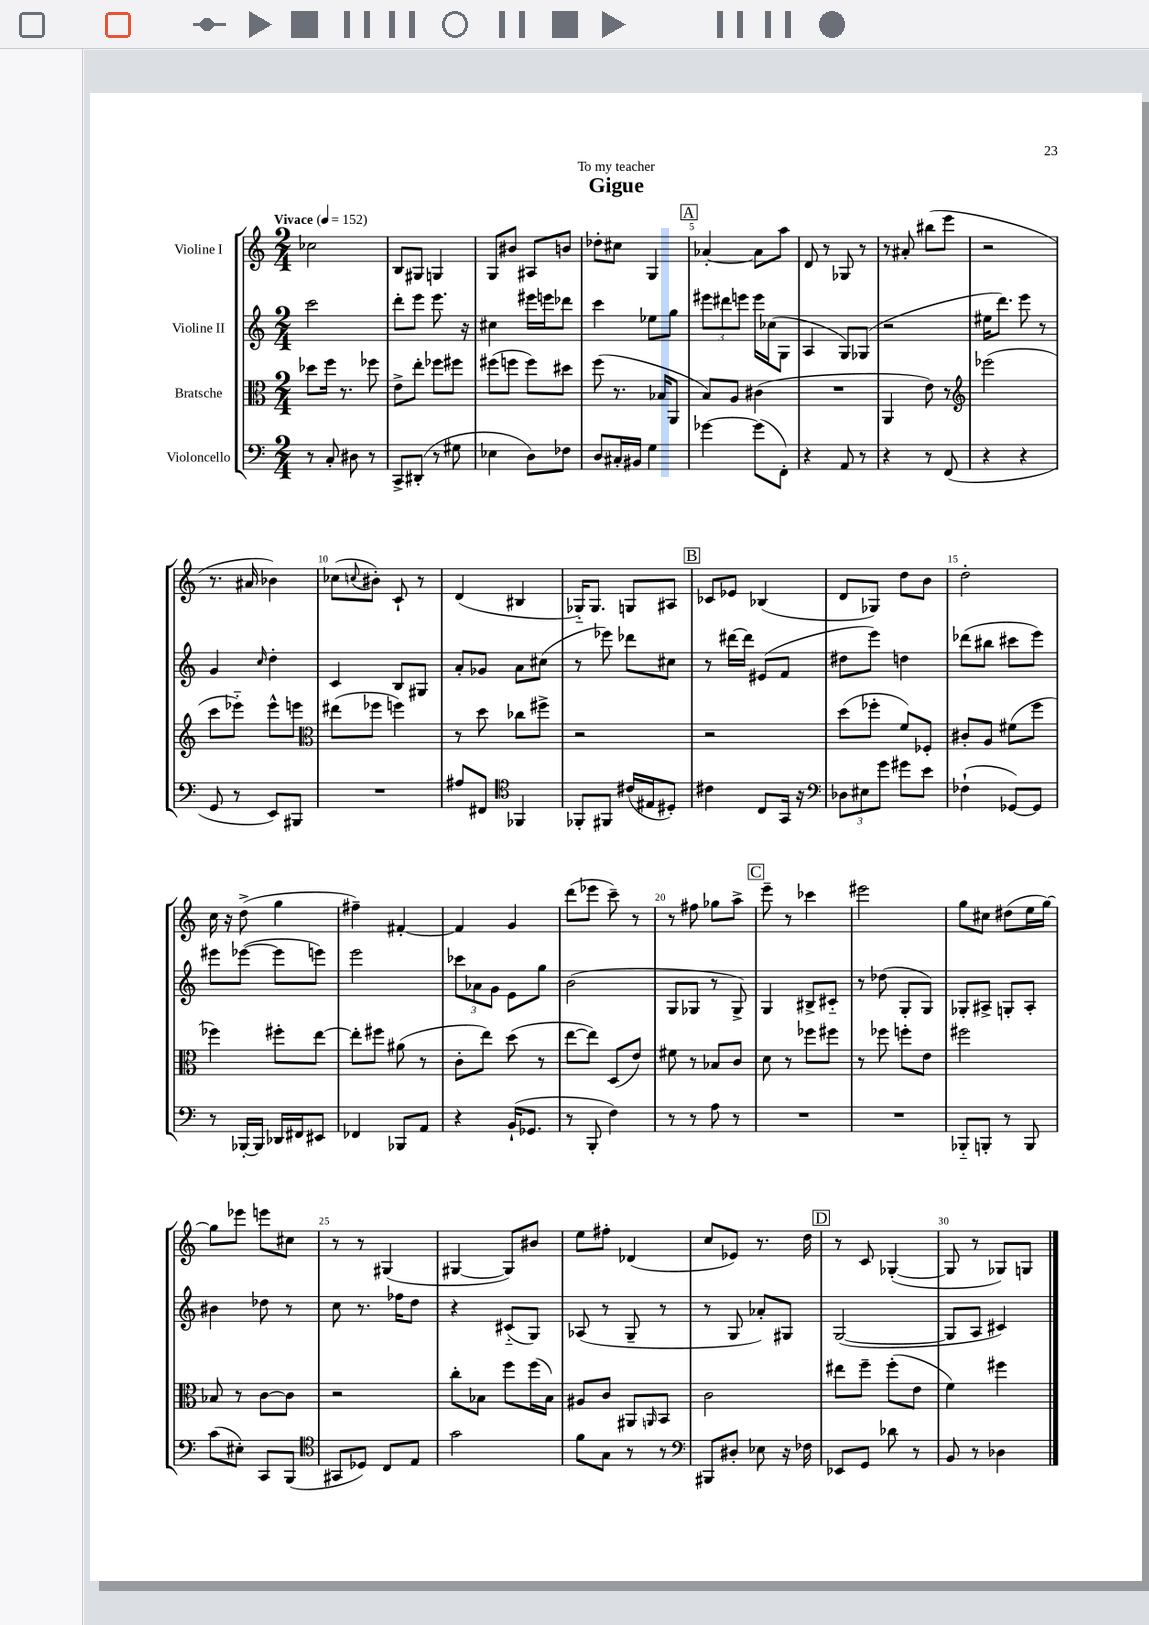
\header { title = "Gigue" dedication = "To my teacher" }
<<
\new StaffGroup <<
\new Staff = "s0" \with { instrumentName = "Violine I" } {
    \clef treble \key c \major \numericTimeSignature \time 2/4 \tempo "Vivace" 4 = 152
    ces''2 |
    b8 gis8 g4 |
    g8 bis'8 ais8 b'8 |
    des''8-. cis''8 g4 |
    \mark \markup { \box "A" } aes'4~-. aes'8 a''8 |
    d'8 r8 ges8 r8 |
    r8 ais'8-. bis''8( e'''8 |
    r2 |
    r8. ais'16 bes'4) |
    ces''8( \appoggiatura { c''8 } bis'8-.) c'8-! r8 |
    d'4( bis4 |
    ges16-_) ges8. g8 ais8 |
    \mark \markup { \box "B" } ces'8 ees'8 bes4( |
    d'8 ges8) d''8 b'8 |
    d''2-. |
    c''16 r16 d''8->( g''4 |
    fis''4--) fis'4~-. |
    fis'4 g'4 |
    d'''8( ees'''8 c'''8--) r8 |
    r8 fis''8 ges''8 a''8-> |
    \mark \markup { \box "C" } e'''8-- r8 ces'''4 |
    eis'''2 |
    g''8 cis''8 dis''8( e''16 g''16~) |
    g''8 ees'''8 e'''8 cis''8 |
    r8 r8 gis4( |
    gis4~ gis8) bis'8 |
    e''8 fis''8-. des'4( |
    c''8 ees'8) r8. d''16 |
    \mark \markup { \box "D" } r8 c'8 ges4~-.( |
    ges8 r8 ges8) g8 \bar "|." |
}
\new Staff = "s1" \with { instrumentName = "Violine II" } {
    \clef treble \key c \major \numericTimeSignature \time 2/4
    c'''2 |
    d'''8-. e'''8 e'''8. r16 |
    cis''4 eis'''16 e'''16 des'''8 |
    c'''4 ees''8 g''8 |
    \mark \markup { \box "A" } \tuplet 3/2 { eis'''8 dis'''8 e'''8 } e'''16 ces''16( g8 |
    a4 g8) ges8( |
    r2 |
    eis''16 d'''8.) e'''8 r8 |
    g'4 \grace { c''16 } d''4-. |
    c'4 b8 gis8 |
    a'8-. ges'8 a'8 cis''8( |
    r8 ees'''8) des'''8 cis''8 |
    \mark \markup { \box "B" } r8 dis'''16~ dis'''16 eis'8( f'8 |
    dis''8 e'''8) d''4 |
    des'''8( bis''8 cis'''8 e'''8) |
    eis'''8 ees'''8~( ees'''8 e'''8) |
    e'''2 |
    \tuplet 3/2 { ces'''8 aes'8 g'8 } e'8 g''8 |
    b'2( |
    g8 ges8 r8 ges8->) |
    \mark \markup { \box "C" } g4 bis8-> cis'8-_ |
    r8 des''8( g8-. g8) |
    ges8-. ais8-> g8-. ais8-. |
    bis'4 des''8 r8 |
    c''8 r8. fes''16 d''8 |
    r4 cis'8-_( g8) |
    aes8( r8 g8-- r8 |
    r8 g8 aes'8-.) gis8 |
    \mark \markup { \box "D" } g2~( |
    g8 a8 cis'4) \bar "|." |
}
\new Staff = "s2" \with { instrumentName = "Bratsche" } {
    \clef alto \key c \major \numericTimeSignature \time 2/4
    des''8 f''16 r8. fes''8 |
    e'8-> e''8-. fes''8 fis''8 |
    fis''8( f''8 f''8) dis''8 |
    f''8( r8. bes16 a,8 |
    \mark \markup { \box "A" } b8) a8 cis'4( |
    R2 |
    a,4 e'8) r8 |
    \clef treble ees'''2( |
    c'''8 ees'''8-_) ees'''8-^ e'''8 |
    \clef alto eis''8( fes''8 f''4) |
    r8 d''8 ces''8 fis''8-> |
    r2 |
    \mark \markup { \box "B" } r2 |
    d''8( fes''8-. f'8) fes8-. |
    cis'8-. a8 fis'8( f''8 |
    fes''4) fis''8-. e''8~ |
    e''8-. fis''8 ais'8( r8 |
    c'8-. e''8) d''8( r8 |
    e''8~ e''8) d8( e'8) |
    fis'8 r8 bes8 c'8 |
    \mark \markup { \box "C" } d'8 r8 fes''8 fis''8 |
    r8 fes''8 f''8-. e'8 |
    fis''2 |
    bes8 r8 c'8~ c'8 |
    r2 |
    c''8-. bes8 f''8 f''16( bes16) |
    ais8 c'8 ais,8 \grace { a,16 } b,8 |
    c'2 |
    \mark \markup { \box "D" } eis''8 f''8-- f''8-.( e'8 |
    f'4) fis''4 \bar "|." |
}
\new Staff = "s3" \with { instrumentName = "Violoncello" } {
    \clef bass \key c \major \numericTimeSignature \time 2/4
    r8 c8-. dis8 r8 |
    c,8-> dis,8-.( r8 gis8 |
    ees4 d8) fes8 |
    d8 cis16-. bis,16 g4 |
    \mark \markup { \box "A" } ges'4~ ges'8( f,8-.) |
    r4 a,8 r8 |
    r4 r8 f,8( |
    r4 r4 |
    g,8 r8 e,8) bis,,8 |
    R2 |
    ais8 fis,8 \clef tenor fes,4 |
    fes,8-. fis,8 cis'16( eis16 dis8-.) |
    \mark \markup { \box "B" } cis'4 c8 g,16 r16 |
    \clef bass \tuplet 3/2 { des8 eis8 g'8 } gis'8 e'8 |
    fes4-!( ges,8~) ges,8 |
    r8 bes,,16~-. bes,,16 des,16 fis,16 eis,8 |
    fes,4 bes,,8 a,8 |
    r4 b,16-!( ges,8. |
    r8 b,,8-. f4) |
    r8 r8 a8 r8 |
    \mark \markup { \box "C" } R2 |
    R2 |
    bes,,8-_ b,,8-. r8 b,,8 |
    c'8( eis8-.) c,8 b,,8( |
    \clef tenor gis,8 des8) c8 e8 |
    g'2 |
    f'8 g8 r8 r8 |
    \clef bass bis,,8 dis8-. ees8 r16 fes16 |
    \mark \markup { \box "D" } ees,8 g,8 des'8 r8 |
    b,8 r8 des4 \bar "|." |
}
>>
>>
\layout { \context { \Score \override BarNumber.break-visibility = ##(#f #t #t) barNumberVisibility = #(every-nth-bar-number-visible 5) } }
